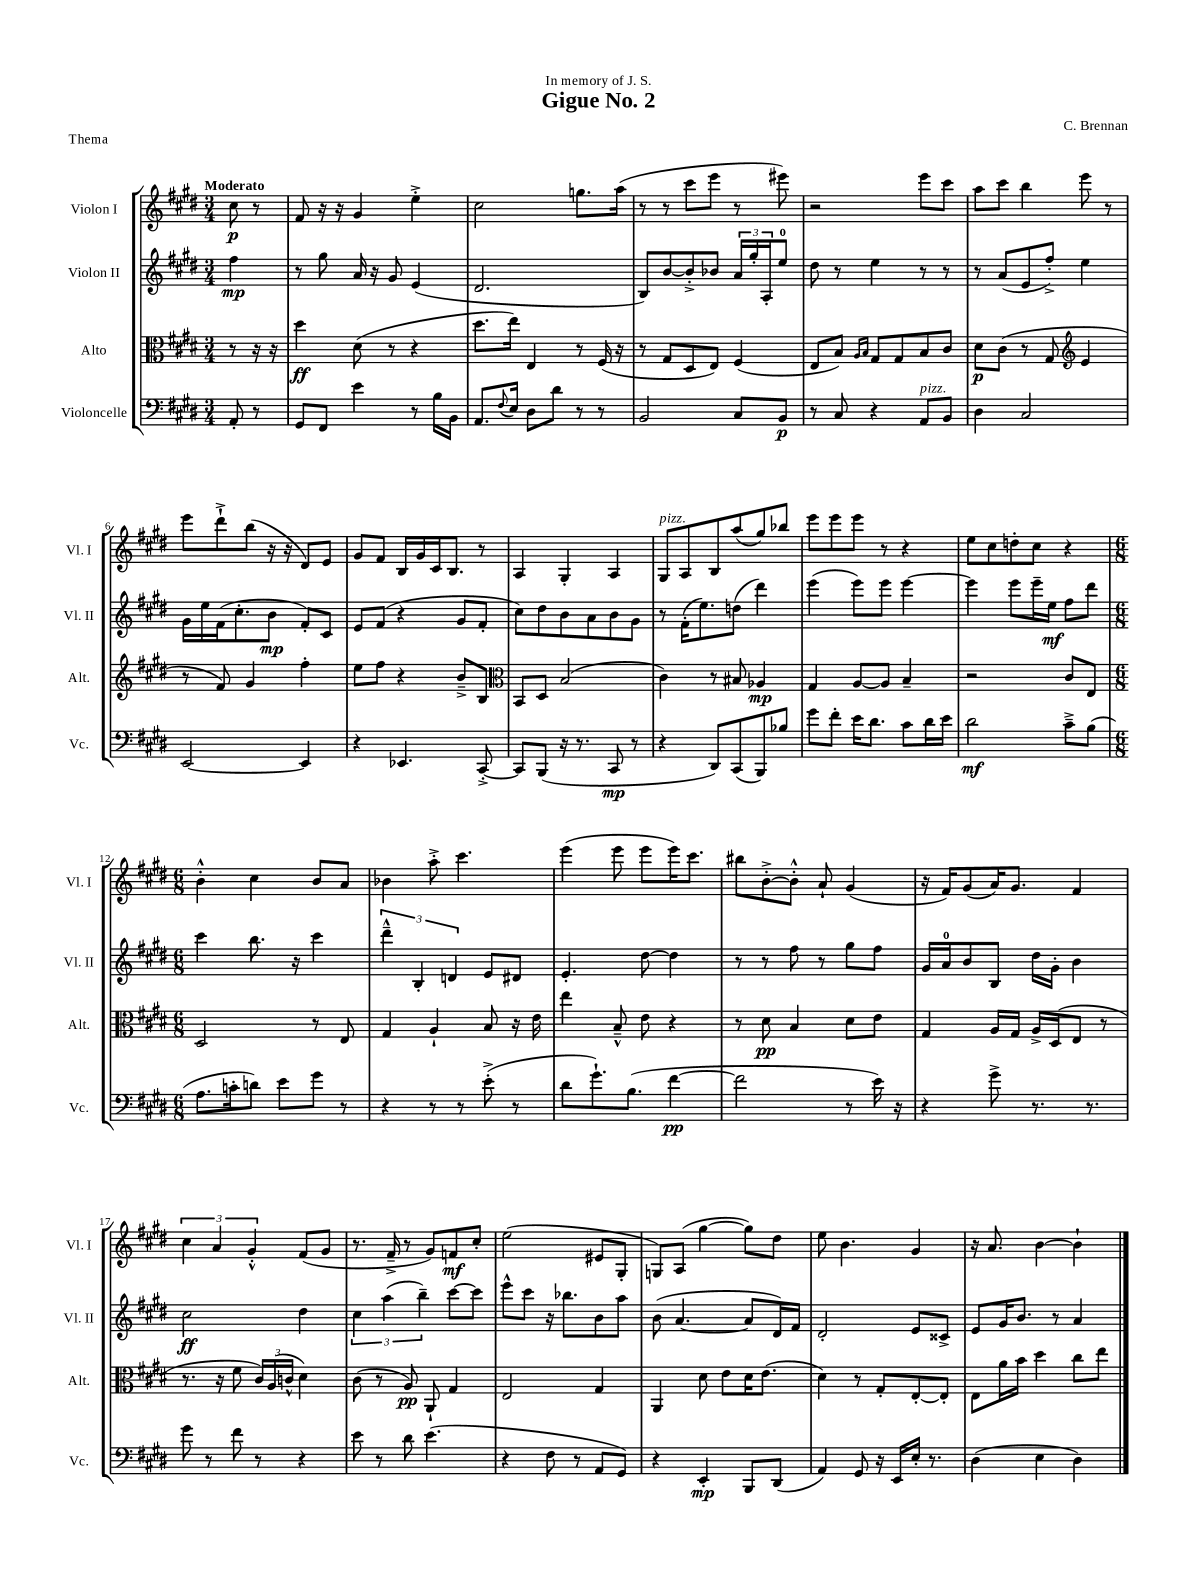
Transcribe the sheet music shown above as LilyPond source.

\header { title = "Gigue No. 2" composer = "C. Brennan" dedication = "In memory of J. S." piece = "Thema" }
<<
\new StaffGroup <<
\new Staff = "s0" \with { instrumentName = "Violon I" shortInstrumentName = "Vl. I" } {
    \clef treble \key e \major \numericTimeSignature \time 3/4 \partial 4 \tempo "Moderato"
    cis''8\p r8 |
    fis'8 r16 r16 gis'4 e''4-.-> |
    cis''2 g''8. a''16( |
    r8 r8 cis'''8 e'''8 r8 eis'''8) |
    r2 e'''8 cis'''8 |
    a''8 cis'''8 b''4 e'''8 r8 |
    e'''8 dis'''8-!-> b''8( r16 r16 dis'8) e'8 |
    gis'8 fis'8 b16 gis'16 cis'16 b8. r8 |
    a4 gis4-. a4 |
    gis8^\markup { \italic "pizz." } a8 b8 a''8( gis''8) bes''8 |
    e'''8 e'''8 e'''8 r8 r4 |
    e''8 cis''8 d''8-. cis''8 r4 |
    \numericTimeSignature \time 6/8 b'4-.-^ cis''4 b'8 a'8 |
    bes'4 a''8-.-> cis'''4. |
    e'''4( e'''8 e'''8 e'''16) cis'''8. |
    bis''8 b'8~-.-> b'8-.-^ a'8-! gis'4( |
    r16 fis'16) gis'8( a'16) gis'8. fis'4 |
    \tuplet 3/2 { cis''4 a'4 gis'4-.-^ } fis'8( gis'8 |
    r8. fis'16---> r8 gis'8) f'8\mf cis''8-. |
    e''2( eis'8 gis8-. |
    g8) a8( gis''4~ gis''8) dis''8 |
    e''8 b'4. gis'4 |
    r16 a'8. b'4~ b'4-! \bar "|." |
}
\new Staff = "s1" \with { instrumentName = "Violon II" shortInstrumentName = "Vl. II" } {
    \clef treble \key e \major \numericTimeSignature \time 3/4 \partial 4
    fis''4\mp |
    r8 gis''8 a'16 r16 gis'8 e'4( |
    dis'2. |
    b8) b'8~ b'8-.-> bes'8 \tuplet 3/2 { a'16 gis''16-. a16-. } e''8-0 |
    dis''8 r8 e''4 r8 r8 |
    r8 a'8( e'8 fis''8-.->) e''4 |
    gis'16 e''16 fis'16( cis''8.-. b'8\mp fis'8-.) cis'8 |
    e'8 fis'8( r4 gis'8 fis'8-. |
    cis''8) dis''8 b'8 a'8 b'8 gis'8 |
    r8 fis'16-.( e''8.) d''8( dis'''4) |
    e'''4( e'''8) e'''8 e'''4~ |
    e'''4 e'''8 e'''16-- e''16\mf fis''8 dis'''8 |
    \numericTimeSignature \time 6/8 cis'''4 b''8. r16 cis'''4 |
    \tuplet 3/2 { dis'''4---^ b4-. d'4 } e'8 dis'8 |
    e'4.-. dis''8~ dis''4 |
    r8 r8 fis''8 r8 gis''8 fis''8 |
    gis'16 a'16-0 b'8 b8 dis''16 gis'16-. b'4 |
    cis''2\ff dis''4 |
    \tuplet 3/2 { cis''4 a''4( b''4--) } cis'''8~ cis'''8 |
    e'''8-^ cis'''8 r16 bes''8. b'8 a''8 |
    b'8( a'4.~ a'8 dis'16) fis'16 |
    dis'2-. e'8 cisis'8-> |
    e'8 gis'16 b'8. r8 a'4 \bar "|." |
}
\new Staff = "s2" \with { instrumentName = "Alto" shortInstrumentName = "Alt." } {
    \clef alto \key e \major \numericTimeSignature \time 3/4 \partial 4
    r8 r16 r16 |
    dis''4\ff dis'8( r8 r4 |
    dis''8. e''16) e4 r8 fis16( r16 |
    r8 gis8 dis8 e8) fis4( |
    e8 b8) \grace { a16 b16 } gis8 gis8 b8 cis'8 |
    dis'8\p cis'8( r8 gis8 \clef treble e'4 |
    r8 fis'8) gis'4 fis''4-. |
    e''8 fis''8 r4 b'8---> b8 |
    \clef alto b,8 dis8 b2( |
    cis'4) r8 bis8 aes4\mp |
    gis4 a8~ a8 b4-- |
    r2 cis'8 e8 |
    \numericTimeSignature \time 6/8 dis2 r8 e8 |
    gis4 a4-! b8 r16 e'16 |
    e''4 b8---^ e'8 r4 |
    r8 dis'8\pp b4 dis'8 e'8 |
    gis4 a16 gis16 a16-> dis16( e8 r8 |
    r8. r16 fis'8 \tuplet 3/2 { cis'16) a16( c'16-^ } dis'4) |
    cis'8( r8 a8\pp) a,8-! gis4 |
    e2 gis4 |
    a,4 dis'8 e'8 dis'16 e'8.( |
    dis'4) r8 gis8-. e8~-. e8-. |
    e8 a'16 b'16 dis''4 cis''8 e''8 \bar "|." |
}
\new Staff = "s3" \with { instrumentName = "Violoncelle" shortInstrumentName = "Vc." } {
    \clef bass \key e \major \numericTimeSignature \time 3/4 \partial 4
    a,8-. r8 |
    gis,8 fis,8 e'4 r8 b16 b,16 |
    a,8. \appoggiatura { fis8 } e16 dis8 dis'8 r8 r8 |
    b,2 cis8 b,8\p |
    r8 cis8 r4 a,8^\markup { \italic "pizz." } b,8 |
    dis4 cis2 |
    e,2~ e,4 |
    r4 ees,4. cis,8~-.-> |
    cis,8 b,,8( r16 r8. cis,8\mp r8 |
    r4 dis,8) cis,8( b,,8) bes8 |
    gis'8 fis'8-. e'16 dis'8. cis'8 dis'16 e'16 |
    dis'2\mf cis'8---> b8( |
    \numericTimeSignature \time 6/8 a8. c'16-. d'8) e'8 gis'8 r8 |
    r4 r8 r8 e'8-.->( r8 |
    dis'8 gis'8.-!) b8.( fis'4~\pp |
    fis'2 r8 e'16) r16 |
    r4 gis'8-> r8. r8. |
    gis'8 r8 fis'8 r8 r4 |
    e'8 r8 dis'8 e'4.( |
    r4 fis8 r8 a,8 gis,8) |
    r4 e,4-.\mp b,,8 dis,8( |
    a,4) gis,8 r16 e,16 e16-. r8. |
    dis4( e4 dis4) \bar "|." |
}
>>
>>
